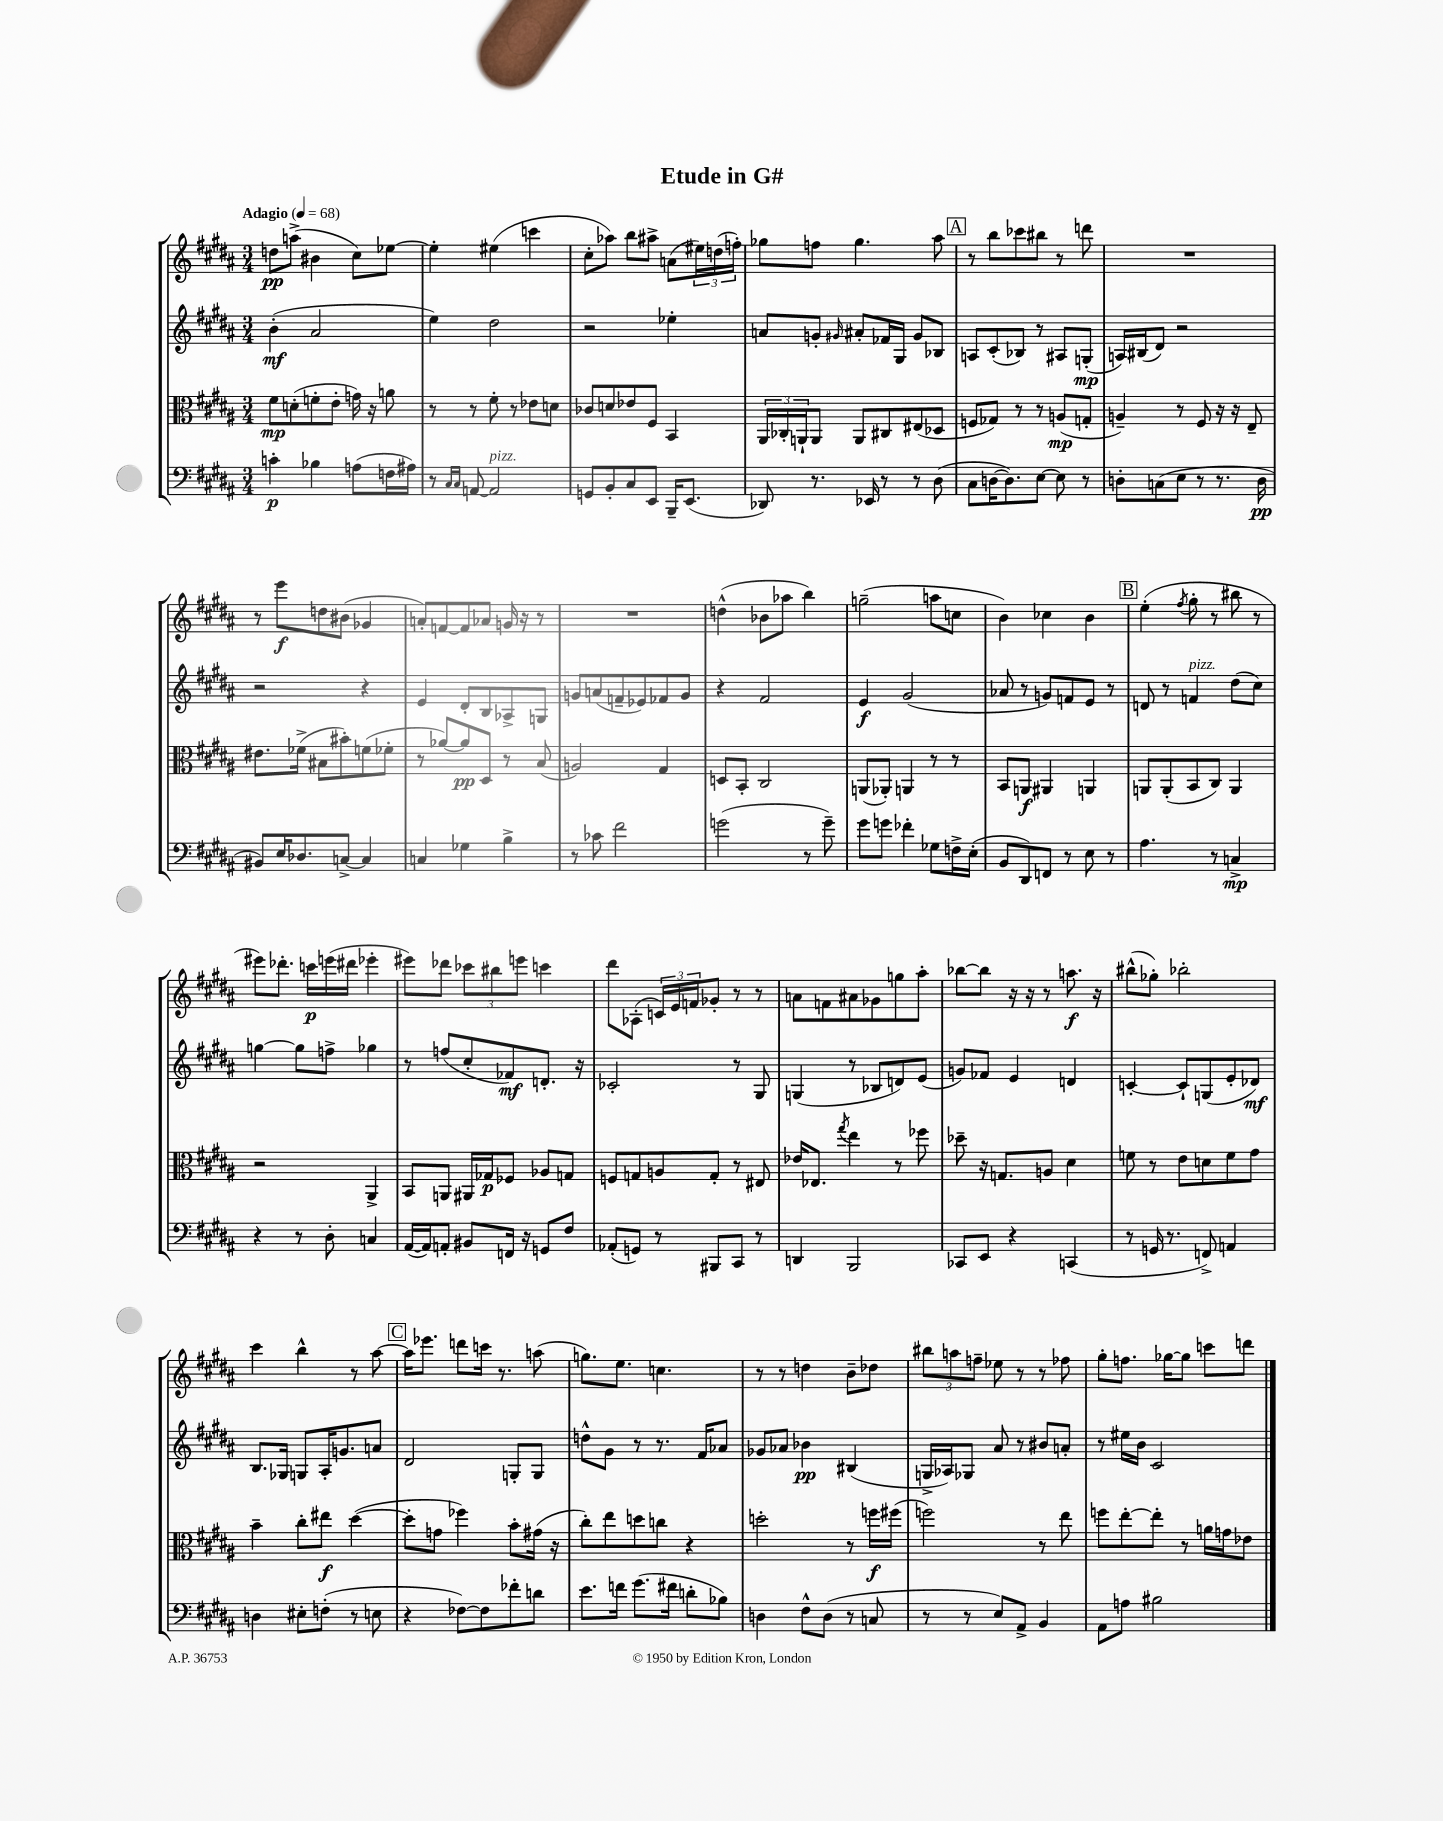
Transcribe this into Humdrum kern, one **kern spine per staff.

**kern	**kern	**kern	**kern
*staff4	*staff3	*staff2	*staff1
*clefF4	*clefC3	*clefG2	*clefG2
*k[f#c#g#d#a#]	*k[f#c#g#d#a#]	*k[f#c#g#d#a#]	*k[f#c#g#d#a#]
*M3/4	*M3/4	*M3/4	*M3/4
*MM68	*MM68	*MM68	*MM68
4c'	8f#	(4b'	8dd
.	(8d'	.	(8aa^
4B-	8f'	2a#	4b#
.	8e'	.	.
(8A	16g)	.	8cc#)
.	16r	.	.
16F	8a	.	[8ee-
16A#)	.	.	.
=	=	=	=
8r	8r	4ee)	4ee-']
16qqC#	.	.	.
16qqC#	.	.	.
[8AA	8r	.	.
2AA]	8f#'	2dd#	(4ee#
.	8r	.	.
.	8e-	.	4ccc
.	8d	.	.
=	=	=	=
8GG	8c-	2r	8cc#'
8BB'	8d	.	8aa-)
8C#	8e-	.	8bb
8EE	8F#	.	8aa#^
16BBB~	4BB	4ee-'	(8a
(8.EE	.	.	.
.	.	.	24ee#)
.	.	.	(24dd
.	.	.	24ff')
=	=	=	=
8DD-)	24AA#	8a	8gg-
.	24C-'	.	.
.	24AA`	.	.
8.r	8AA	8g'	8ff
.	.	16qqg#	.
.	8AA	8a#'	4.gg-
16EE-	.	.	.
8r	8C#	16f-	.
.	.	16G#	.
8r	(8E#	8g#	.
(8D#	8D-	8B-	8aa#
=	=	=	=
8C#	8F	8A	8r
[16D	8G-)	(8c#'	8bb
8.D])	.	.	.
.	8r	8B-)	8ccc-
[8E	8r	8r	8bb#
8E]	(8A	8A#	8r
8r	8G'	(8G'	8ddd
=	=	=	=
8D'	4A~)	16A)	2.r
.	.	(16B#	.
(8C	.	8d#)	.
8E	8r	2r	.
8r	8F#	.	.
8.r	16r	.	.
.	16r	.	.
.	8E~	.	.
16D	.	.	.
=	=	=	=
8BB#)	8.e#	2r	8r
16E	.	.	8eee
8.D-	(16f-^	.	.
.	8B#	.	8dd
[8C^	8b#')	.	(8b#
4C]	(8f	4r	4g-
.	8f-'	.	.
=	=	=	=
4C	8r	4e	8a')
.	[8a-)	.	[8f
4G-	8a-]	8d#'	8f]
.	8D#	8B	8a-
4B^	8r	8A-^	16g
.	.	.	16r
.	(8B	8G	8r
=	=	=	=
8r	2A)	8g	2.r
8c-	.	(8a	.
2f#	.	8f~	.
.	.	8e-)	.
.	4G#	8f-	.
.	.	8g	.
=	=	=	=
(2g	8D	4r	(4dd^^
.	8BB'	.	.
.	2C#	2f#	8b-
.	.	.	8aa-
8r	.	.	4bb)
8g~)	.	.	.
=	=	=	=
8g#	(8AA	4e	(2gg~
8g	8AA-')	.	.
4f-'	4AA	(2g#	.
8G-	8r	.	8aa
16F^	8r	.	8cc
(16E'	.	.	.
=	=	=	=
8BB	8BB	8a-	4b)
8DD#)	8AA	8r	.
8FF	4AA#	8g)	4cc-
8r	.	8f	.
8E	4AA	8e	4b
8r	.	8r	.
=	=	=	=
4.A#	8AA	8d	(4ee'
.	(8AA'	8r	.
.	.	.	8qff#
.	8BB	4f	8gg#'
8r	8C#)	.	8r
4C^	4AA	(8dd#	8bb#
.	.	8cc#)	8r
=	=	=	=
4r	2r	[4gg	8eee#)
.	.	.	8.ddd-'
8r	.	8gg]	.
.	.	.	16ccc
8D#'	.	8ff^	(16eee
.	.	.	16ddd#
4C	4AA#^	4gg-	4eee-'
=	=	=	=
([16AA#	8BB	8r	8eee#)
16AA#])	.	.	.
8AA'	8AA	(8ff	8ddd-
8BB#	16AA#	8cc#'	12ccc-
.	16G-	.	.
.	.	.	12bb#
16FF	8F-	8f-)	.
.	.	.	12eee
16r	.	.	.
8GG	8A-	8.d'	4ccc
8F#	8G	.	.
.	.	16r	.
=	=	=	=
(8AA-'	8F	2c-'	8ddd#
8GG)	8G	.	(8A-'
8r	8A	.	24c)
.	.	.	24e
.	.	.	24f
8BBB#	8G'	.	8g-'
8CC#	8r	8r	8r
8r	8E#	8G#	8r
=	=	=	=
4DD	16e-	(4G	8a
.	8.E-	.	.
.	.	.	8f
.	8qgg#	.	.
2BBB	4ee	8r	8a#
.	.	8B-	8g-
.	8r	8d)	8gg
.	8ff-	(8e	8aa#'
=	=	=	=
8CC-	8dd-~	8g)	[8bb-
8EE	16r	8f-	8bb-]
.	8.G	.	.
4r	.	4e	16r
.	.	.	16r
.	8A	.	8r
(4CC	4d#	4d	8.aa
.	.	.	16r
=	=	=	=
8r	8f	[4c'	(8bb#^^
16GG	8r	.	8gg-')
8.r	.	.	.
.	8e	8c`]	2bb-'
8FF^)	8d	(8G	.
4AA	8f	8e'	.
.	8g#	8d-)	.
=	=	=	=
4D	4b~	8.B	4ccc#
.	.	16G-	.
8E#'	8cc#'	8G	4bb^^
(8F'	8ee#	16A#'	.
.	.	8.g	.
8r	([4dd#	.	8r
8E	.	8a	[8aa#
=	=	=	=
4r	8dd#']	2d#	16aa#]
.	.	.	8.eee-
.	8g	.	.
[8F-)	4ff-)	.	8ddd
8F-]	.	.	16ccc
.	.	.	8.r
8f-'	8b'	8G'	.
8d	(16g#	8G	(8aa
.	16r	.	.
=	=	=	=
8.e	8cc#')	8dd^^	8.gg)
.	8ee	8g#	.
16f	.	.	8.ee
(8.g#	8dd	8r	.
.	8cc	8.r	4.cc
16f#	.	.	.
8d'	4r	.	.
.	.	16f#	.
8B-)	.	8a-	.
=	=	=	=
4D	2dd'	8g-	8r
.	.	8a-	8r
8F#^^	.	4b-	4dd
(8D	.	.	.
8r	8r	(4B#	8b~
8C	16ff	.	8dd-
.	(16ff#	.	.
=	=	=	=
8r	2ff)	16G^	12bb#
.	.	16A-)	.
.	.	.	12aa
8r	.	8G-	.
.	.	.	12ff~
8E)	.	8a#	8ee-
8AA#^	.	8r	8r
4BB	8r	8b#	8r
.	8ee	8a'	8ff-
=	=	=	=
8AA#	8ff	8r	8gg#'
8A	[8ee'	16ee#	8.ff
.	.	16b	.
2B#	8ee']	2c#	.
.	.	.	[16gg-
.	8r	.	8gg-]
.	16a	.	8ccc
.	16g	.	.
.	8e-	.	8ddd
==	==	==	==
*-	*-	*-	*-
